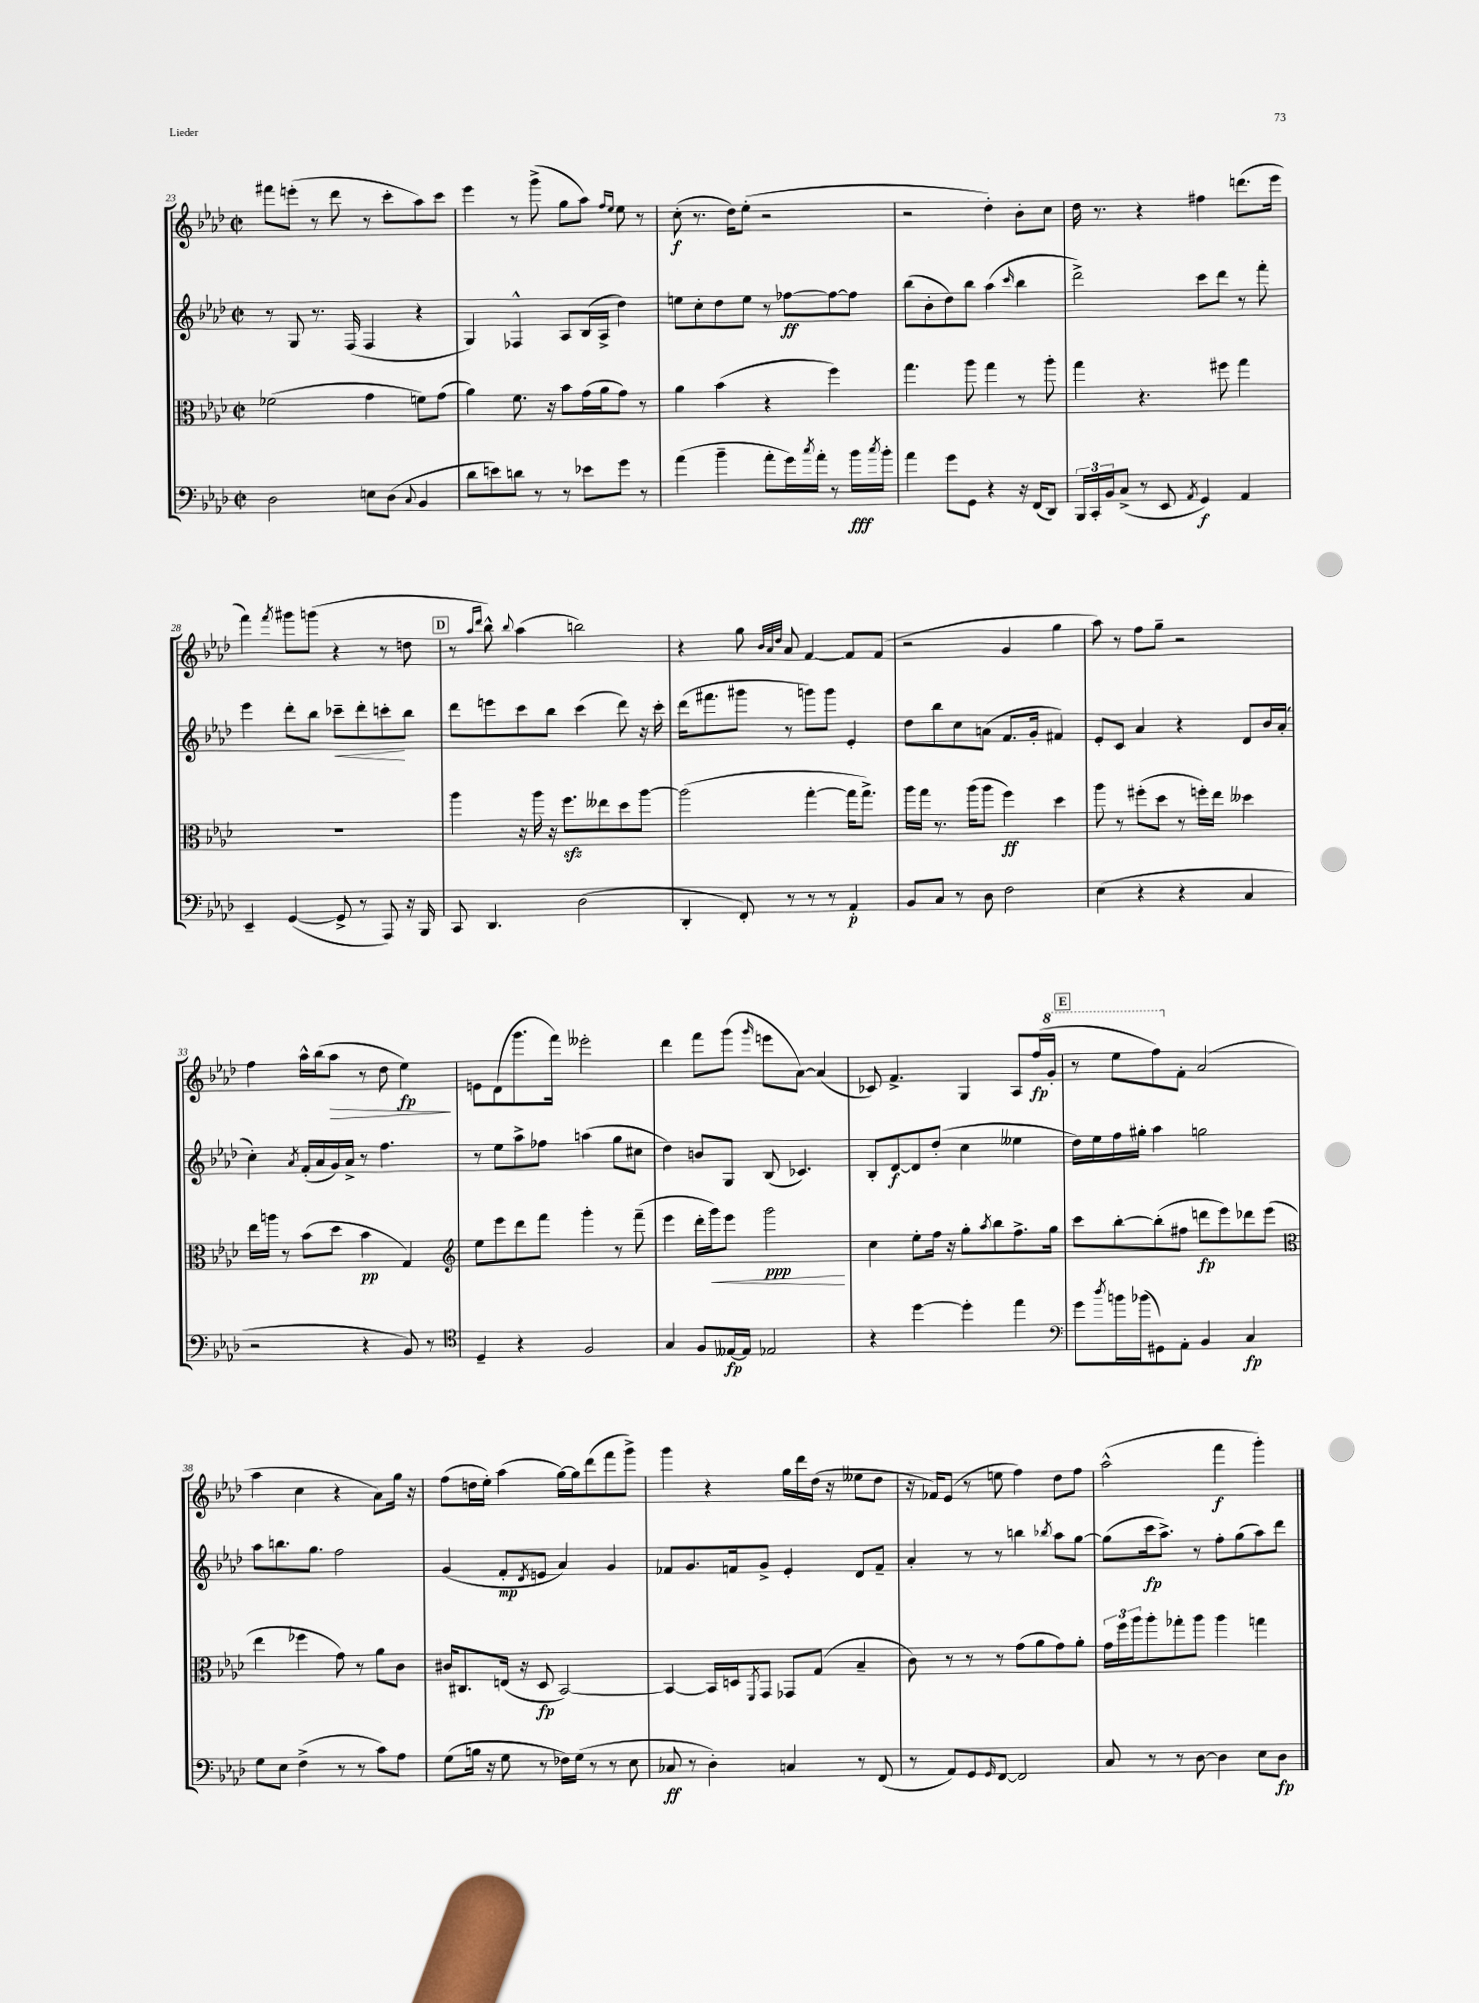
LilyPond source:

<<
\new StaffGroup <<
\new Staff = "s0" {
    \clef treble \key aes \major \defaultTimeSignature \time 2/2
    fis'''8 e'''8-.( r8 des'''8 r8 c'''8-. aes''8) c'''8 |
    ees'''4 r8 g'''8->( g''8 aes''8) \grace { f''16 ees''16 } ees''8 r8 |
    c''8-.\f( r8. des''16) ees''8-.( r2 |
    r2 des''4-.) bes'8-. c''8 |
    des''16 r8. r4 fis''4 d'''8.( ees'''16 |
    f'''4) \acciaccatura { f'''8 } gis'''8 g'''8( r4 r8 d''8 |
    \mark \markup { \box "D" } r8 \grace { aes''16 des'''16 } bes''8-^) \appoggiatura { bes''8 } aes''4( b''2) |
    r4 g''8 \grace { bes'32 aes'32 des''32 } aes'8 f'4~ f'8 f'8( |
    r2 g'4 g''4 |
    aes''8) r8 f''8 g''8-- r2 |
    f''4 aes''16-^ bes''16( aes''8\> r8 des''8 ees''4\fp\!) |
    e'8 des'8( g'''8. f'''16) eeses'''2-. |
    des'''4 f'''8 g'''8( \grace { g'''16 } e'''8 aes'8~) aes'4( |
    ces'8) f'4.-> g4 aes8 f''16\fp( \ottava #1 g''16-. |
    \mark \markup { \box "E" } r8 ees'''8 f'''8) \ottava #0 f'8-. aes'2( |
    aes''4 c''4 r4 aes'8) g''16 r16 |
    f''8( d''16 ees''16-.) aes''4( g''16~) g''16 des'''8( f'''8 g'''8->) |
    g'''4 r4 g''16 des'''16 des''16( r16 eeses''8 des''8 |
    r16 fes'16) ees'8( r8 e''8 f''4) des''8 f''8 |
    aes''2-^( f'''4\f g'''4-.) \bar "|." |
}
\new Staff = "s1" {
    \clef treble \key aes \major \defaultTimeSignature \time 2/2
    r8 g8 r8. f16( f4 r4 |
    g4) fes4-^ aes8 bes16( aes16-> des''4) |
    e''8 c''8-. des''8 e''8 r8 fes''8~\ff fes''8~ fes''8 |
    bes''8( bes'8-. des''8) bes''8 aes''4( \grace { c'''16 } bes''4 |
    des'''2->) c'''8 des'''8 r8 f'''8-. |
    ees'''4 des'''8-. bes''8 ces'''8--\< des'''8-. c'''8-.\! bes''8 |
    \mark \markup { \box "D" } des'''8 e'''8 c'''8 bes''8 c'''4( des'''8) r16 c'''16-. |
    des'''16( fis'''8. gis'''8 r8 g'''8) g'''8 ees'4-. |
    des''8 bes''8 c''8 a'8( f'8. g'16-. fis'4) |
    ees'8-. c'8 aes'4 r4 des'8 bes'16 aes'16-.( |
    c''4-.) \acciaccatura { aes'8 } f'16-.( aes'16 g'16) aes'16-> r8 f''4. |
    r8 ees''8 aes''8-> fes''8 a''4( g''8 cis''8 |
    des''4) b'8 g8 bes8( ces'4.) |
    bes8-. des'8~\f des'8 des''8-.( c''4 eeses''4 |
    \mark \markup { \box "E" } des''16) ees''16 f''16 gis''16-. aes''4 g''2 |
    aes''8 b''8. g''8. f''2 |
    g'4( f'8-.\mp \acciaccatura { des'8 } e'8 aes'4) g'4 |
    fes'8 g'8. f'16 g'8-> ees'4-. des'8 f'8-- |
    aes'4-. r8 r8 b''4 \acciaccatura { bes''8 } aes''8 g''8~ |
    g''8( c'''16\fp aes''8.->) r8 f''8-. g''8( aes''8) des'''8 \bar "|." |
}
\new Staff = "s2" {
    \clef alto \key aes \major \defaultTimeSignature \time 2/2
    fes'2( g'4 f'8) g'8( |
    aes'4) f'8. r16 bes'8 g'16( aes'16 g'8) r8 |
    aes'4 bes'4( r4 f''4) |
    g''4. aes''8 g''4 r8 aes''8-. |
    g''4 r4. fis''8 g''4 |
    R1 |
    \mark \markup { \box "D" } aes''4 r16 aes''16 r16 f''8.\sfz eeses''8 des''8 aes''8~ |
    aes''2( g''4~-. g''16 g''8.->) |
    aes''16 g''16 r8. aes''16( aes''8 f''4\ff) des''4 |
    aes''8 r8 fis''8-.( des''8 r8 f''16-.) ees''16 deses''4 |
    ees''16 a''16 r8 bes'8( des''8 bes'4\pp g4) |
    \clef treble ees''8 ees'''8 des'''8 f'''8 g'''4-. r8 f'''8--( |
    ees'''4 des'''16-. g'''16\<) ees'''8 g'''2\ppp\! |
    c''4 ees''8-. f''16 r16 g''8-. \acciaccatura { aes''8 } bes''8 f''8.-> g''16 |
    \mark \markup { \box "E" } c'''8 bes''8~-. bes''8-.( fis''8 d'''8\fp ees'''8) des'''8 ees'''8( |
    \clef alto ees''4 fes''4 g'8) r8 aes'8 c'8 |
    cis'16 cis8. e16( r16 des8\fp bes,2~) |
    bes,4~ bes,16 d16 \acciaccatura { f,8 } g,8 ges,8 g8( bes4-- |
    c'8) r8 r8 r8 g'8( aes'8 g'8) aes'8-. |
    \tuplet 3/2 { g'16 f''16 aes''16 } aes''8-. ges''8-. aes''8 aes''4 g''4 \bar "|." |
}
\new Staff = "s3" {
    \clef bass \key aes \major \defaultTimeSignature \time 2/2
    des2 e8 des8( \appoggiatura { c8 } bes,4 |
    des'8 e'8) d'8 r8 r8 ees'8 g'8 r8 |
    aes'4( bes'4-- aes'8-. g'16) \acciaccatura { c''8 } aes'16-. r8 bes'16\fff \acciaccatura { c''8 } bes'16-. |
    aes'4 g'8 g,8 r4 r16 f,16( des,8) |
    \tuplet 3/2 { bes,,16 c,16-. bes,16 } c8->( r8 ees,8 \acciaccatura { aes,8 } g,4\f) aes,4 |
    ees,4-- g,4~( g,8-> r8 aes,,8) r16 bes,,16 |
    \mark \markup { \box "D" } c,8 des,4. des2( |
    des,4-. f,8-.) r8 r8 r8 aes,4-.\p |
    bes,8 c8 r8 des8 f2 |
    ees4( r4 r4 c4 |
    r2 r4 bes,8) r8 |
    \clef tenor des4-- r4 f2 |
    g4 f8 eeses16~\fp eeses16 ees2 |
    r4 des''4~ des''4-. ees''4 |
    \mark \markup { \box "E" } \clef bass g'8 \acciaccatura { des''8 } b'16 bes'16( gis,8) aes,8-. bes,4 c4\fp |
    g8 ees8 f4->( r8 r8 c'8) aes8 |
    g8( b16 r16 g8 r8 fes16) g16( r8 r8 ees8 |
    ces8\ff r8 des4-.) c4 r8 f,8( |
    r8 aes,8) g,8 \grace { g,16 } f,8~ f,2 |
    c8 r8 r8 des8~ des4 ees8 des8\fp \bar "|." |
}
>>
>>
\layout { \context { \Score currentBarNumber = #23 } }
